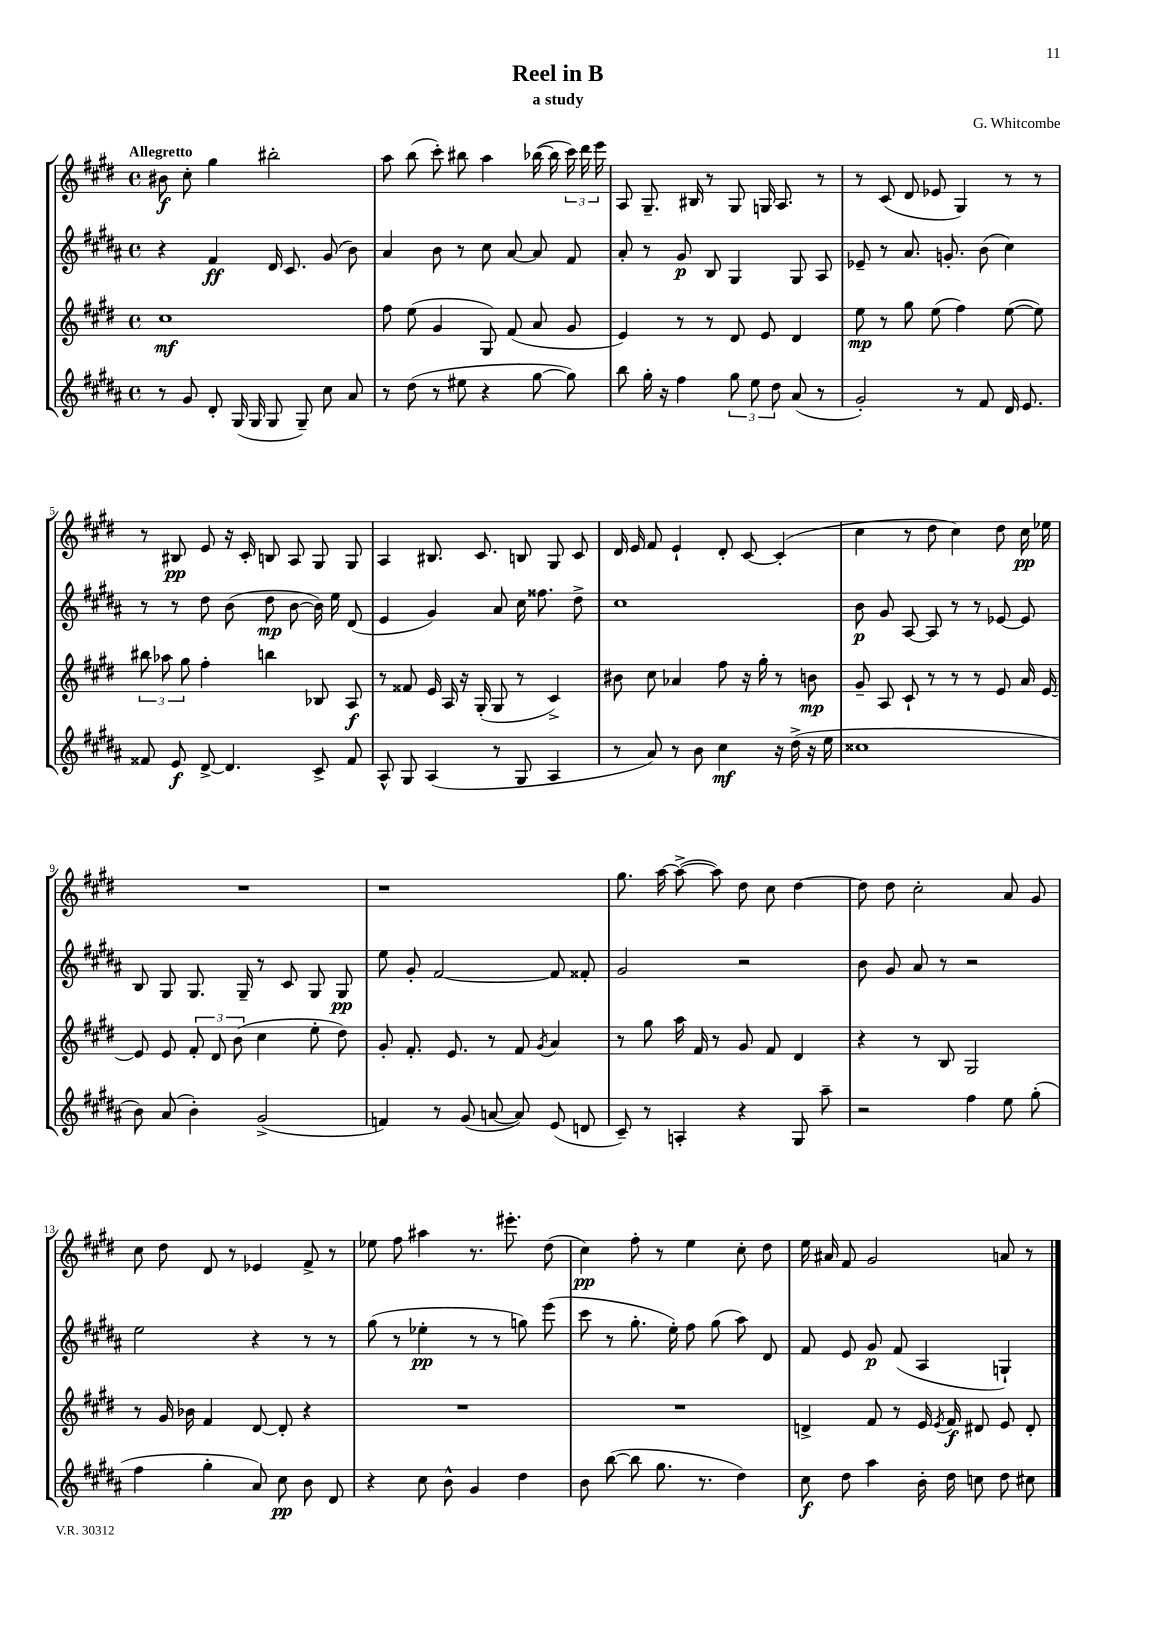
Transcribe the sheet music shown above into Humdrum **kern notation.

**kern	**dynam	**kern	**dynam	**kern	**dynam	**kern	**dynam
*part4	*part4	*part3	*part3	*part2	*part2	*part1	*part1
*staff4	*staff4	*staff3	*staff3	*staff2	*staff2	*staff1	*staff1
*clefG2	*	*clefG2	*	*clefG2	*	*clefG2	*
*k[f#c#g#d#a#]	*	*k[f#c#g#d#]	*	*k[f#c#g#d#a#]	*	*k[f#c#g#d#]	*
*M4/4	*	*M4/4	*	*M4/4	*	*M4/4	*
*met(c)	*	*met(c)	*	*met(c)	*	*met(c)	*
=1	=1	=1	=1	=1	=1	=1	=1
!	!	!	!	!	!	!LO:TX:a:B:t=Allegretto	!
8r	.	1cc#	mf	4r	.	8b#X\	f
8g#/	.	.	.	.	.	8cc#'\	.
8d#'/	.	.	.	4f#/	ff	4gg#\	.
(16G#/	.	.	.	.	.	.	.
16G#/	.	.	.	.	.	.	.
8G#/	.	.	.	16d#/	.	2bb#X'\	.
.	.	.	.	8.c#/	.	.	.
8G#~/)	.	.	.	.	.	.	.
8cc#\	.	.	.	(8g#/	.	.	.
8a#/	.	.	.	8b\)	.	.	.
=2	=2	=2	=2	=2	=2	=2	=2
8r	.	8ff#\	.	4a#/	.	8aa\	.
(8dd#\	.	(8ee\	.	.	.	(8bb\	.
8r	.	4g#/	.	8b\	.	8ccc#'\)	.
8ee#X\	.	.	.	8r	.	8bb#X\	.
4r	.	8G#/)	.	8cc#\	.	4aa\	.
.	.	(8f#/	.	[8a#/	.	.	.
[8gg#\	.	8a/	.	8a#/]	.	([16bb-X\	.
.	.	.	.	.	.	16bb-\]	.
8gg#\])	.	8g#/	.	8f#/	.	24ccc#\)	.
.	.	.	.	.	.	24ddd#\	.
.	.	.	.	.	.	24eee\	.
=3	=3	=3	=3	=3	=3	=3	=3
8bb\	.	4e/)	.	8a#'/	.	8A/	.
16gg#'\	.	.	.	8r	.	8.G#~/	.
16r	.	.	.	.	.	.	.
4ff#\	.	8r	.	8g#/	p	.	.
.	.	.	.	.	.	16B#X/	.
.	.	8r	.	8B/	.	8r	.
12gg#\	.	8d#/	.	4G#/	.	8G#/	.
12ee\	.	.	.	.	.	.	.
.	.	8e/	.	.	.	16Gn/	.
12dd#\	.	.	.	.	.	.	.
.	.	.	.	.	.	8.A/	.
(8a#/	.	4d#/	.	8G#/	.	.	.
8r	.	.	.	8A#/	.	8r	.
=4	=4	=4	=4	=4	=4	=4	=4
2g#'/)	.	8ee\	mp	8e-X~/	.	8r	.
.	.	8r	.	8r	.	(8c#/	.
.	.	8gg#\	.	8.a#/	.	8d#/	.
.	.	(8ee\	.	.	.	8e-X/	.
.	.	.	.	8.gn'/	.	.	.
8r	.	4ff#\)	.	.	.	4G#/)	.
8f#/	.	.	.	(8b\	.	.	.
16d#/	.	([8ee\	.	4cc#\)	.	8r	.
8.e/	.	.	.	.	.	.	.
.	.	8ee\])	.	.	.	8r	.
!!LO:LB:g=z
=5	=5	=5	=5	=5	=5	=5	=5
8f##X/	.	12bb#X\	.	8r	.	8r	.
.	.	12aa-X\	.	.	.	.	.
8e/	f	.	.	8r	.	8B#X/	pp
.	.	12gg#\	.	.	.	.	.
[8d#^/	.	4ff#'\	.	8dd#\	.	8e/	.
4.d#/]	.	.	.	(8b\	.	16r	.
.	.	.	.	.	.	16c#'/	.
.	.	4bbn\	.	8dd#\	mp	8Bn/	.
.	.	.	.	[8b\	.	8A/	.
8c#^/	.	8B-X/	.	16b\])	.	8G#/	.
.	.	.	.	16ee\	.	.	.
8f##/	.	8A/	f	(8d#/	.	8G#/	.
=6	=6	=6	=6	=6	=6	=6	=6
8A#^^/	.	8r	.	4e/	.	4A/	.
8G#/	.	8f##X/	.	.	.	.	.
(4A#/	.	16e/	.	4g#/)	.	8.B#X/	.
.	.	16A/	.	.	.	.	.
.	.	16r	.	.	.	.	.
.	.	(16G#'/	.	.	.	8.c#/	.
8r	.	8G#/	.	8a#/	.	.	.
8G#/	.	8r	.	16cc#\	.	8Bn/	.
.	.	.	.	8.ff##X\	.	.	.
4A#/	.	4c#^/)	.	.	.	8G#/	.
.	.	.	.	8dd#^\	.	8c#/	.
=7	=7	=7	=7	=7	=7	=7	=7
8r	.	8b#X\	.	1cc#	.	16d#/	.
.	.	.	.	.	.	16e/	.
8a#/)	.	8cc#\	.	.	.	8f#/	.
8r	.	4a-X/	.	.	.	4e`/	.
8b\	.	.	.	.	.	.	.
4cc#\	mf	8ff#\	.	.	.	8d#'/	.
.	.	16r	.	.	.	[8c#/	.
.	.	16gg#'\	.	.	.	.	.
16r	.	8r	.	.	.	(4c#'/]	.
(16dd#^\	.	.	.	.	.	.	.
16r	.	8bn\	mp	.	.	.	.
16ee\	.	.	.	.	.	.	.
=8	=8	=8	=8	=8	=8	=8	=8
1cc##X	.	8g#~/	.	8b\	p	4cc#\	.
.	.	8A/	.	8g#/	.	.	.
.	.	8c#`/	.	[8A#/	.	8r	.
.	.	8r	.	8A#/]	.	8dd#\	.
.	.	8r	.	8r	.	4cc#\)	.
.	.	8r	.	8r	.	.	.
.	.	8e/	.	[8e-X/	.	8dd#\	.
.	.	16a/	.	8e-/]	.	16cc#\	pp
.	.	[16e/	.	.	.	16ee-X\	.
!!LO:LB:g=z
=9	=9	=9	=9	=9	=9	=9	=9
8b\)	.	8e/]	.	8B/	.	1r	.
(8a#/	.	8e/	.	8G#/	.	.	.
4b'\)	.	12f#'/	.	8.G#/	.	.	.
.	.	12d#/	.	.	.	.	.
.	.	(12b\	.	.	.	.	.
.	.	.	.	16G#~/	.	.	.
(2g#^/	.	4cc#\	.	8r	.	.	.
.	.	.	.	8c#/	.	.	.
.	.	8ee'\	.	8G#/	.	.	.
.	.	8dd#\)	.	8G#/	pp	.	.
=10	=10	=10	=10	=10	=10	=10	=10
4fn/)	.	8g#'/	.	8ee\	.	1r	.
.	.	8.f#'/	.	8g#'/	.	.	.
8r	.	.	.	[2f#/	.	.	.
.	.	8.e/	.	.	.	.	.
(8g#/	.	.	.	.	.	.	.
[8an/	.	8r	.	.	.	.	.
8a/])	.	8f#/	.	.	.	.	.
.	.	8qg#/	.	.	.	.	.
(8e/	.	4a/	.	8f#/]	.	.	.
8dn/	.	.	.	8f##X'/	.	.	.
=11	=11	=11	=11	=11	=11	=11	=11
8c#~/)	.	8r	.	2g#/	.	8.gg#\	.
8r	.	8gg#\	.	.	.	.	.
.	.	.	.	.	.	[16aa\	.
4An'/	.	16aa\	.	.	.	(8aa^\_	.
.	.	16f#/	.	.	.	.	.
.	.	8r	.	.	.	8aa\])	.
4r	.	8g#/	.	2r	.	8dd#\	.
.	.	8f#/	.	.	.	8cc#\	.
8G#/	.	4d#/	.	.	.	[4dd#\	.
8aa#~\	.	.	.	.	.	.	.
=12	=12	=12	=12	=12	=12	=12	=12
2r	.	4r	.	8b\	.	8dd#\]	.
.	.	.	.	8g#/	.	8dd#\	.
.	.	8r	.	8a#/	.	2cc#'\	.
.	.	8B/	.	8r	.	.	.
4ff#\	.	2G#/	.	2r	.	.	.
8ee\	.	.	.	.	.	8a/	.
(8gg#'\	.	.	.	.	.	8g#/	.
!!LO:LB:g=z
=13	=13	=13	=13	=13	=13	=13	=13
4ff#\	.	8r	.	2ee\	.	8cc#\	.
.	.	16g#/	.	.	.	8dd#\	.
.	.	16b-X\	.	.	.	.	.
4gg#'\	.	4f#/	.	.	.	8d#/	.
.	.	.	.	.	.	8r	.
8a#/)	.	[8d#/	.	4r	.	4e-X/	.
8cc#\	pp	8d#'/]	.	.	.	.	.
8b\	.	4r	.	8r	.	8f#^/	.
8d#/	.	.	.	8r	.	8r	.
=14	=14	=14	=14	=14	=14	=14	=14
4r	.	1r	.	(8gg#\	.	8ee-X\	.
.	.	.	.	8r	.	8ff#\	.
8cc#\	.	.	.	4ee-X'\	pp	4aa#X\	.
8b^^\	.	.	.	.	.	.	.
4g#/	.	.	.	8r	.	8.r	.
.	.	.	.	8r	.	.	.
.	.	.	.	.	.	8.eee#X'\	.
4dd#\	.	.	.	8ggn\)	.	.	.
.	.	.	.	(8eee\	.	(8dd#\	.
=15	=15	=15	=15	=15	=15	=15	=15
8b\	.	1r	.	8ccc#\	.	4cc#\)	pp
([8bb\	.	.	.	8r	.	.	.
8bb\]	.	.	.	8.gg#'\	.	8ff#'\	.
8.gg#\	.	.	.	.	.	8r	.
.	.	.	.	16ee'\)	.	.	.
.	.	.	.	8ff#\	.	4ee\	.
8.r	.	.	.	.	.	.	.
.	.	.	.	(8gg#\	.	.	.
4dd#\)	.	.	.	8aa#\)	.	8cc#'\	.
.	.	.	.	8d#/	.	8dd#\	.
=16	=16	=16	=16	=16	=16	=16	=16
8cc#\	f	4dn^/	.	8f#/	.	16ee\	.
.	.	.	.	.	.	16a#X/	.
8dd#\	.	.	.	8e/	.	8f#/	.
4aa#\	.	8f#/	.	8g#/	p	2g#/	.
.	.	8r	.	(8f#/	.	.	.
16b'\	.	16e/	.	4A#/	.	.	.
.	.	8qe/	.	.	.	.	.
16dd#\	.	16f#/	f	.	.	.	.
8ccn\	.	8d#X/	.	.	.	.	.
8dd#\	.	8e/	.	4Gn`/)	.	8an/	.
8cc#X\	.	8d#'/	.	.	.	8r	.
==	==	==	==	==	==	==	==
*-	*-	*-	*-	*-	*-	*-	*-
